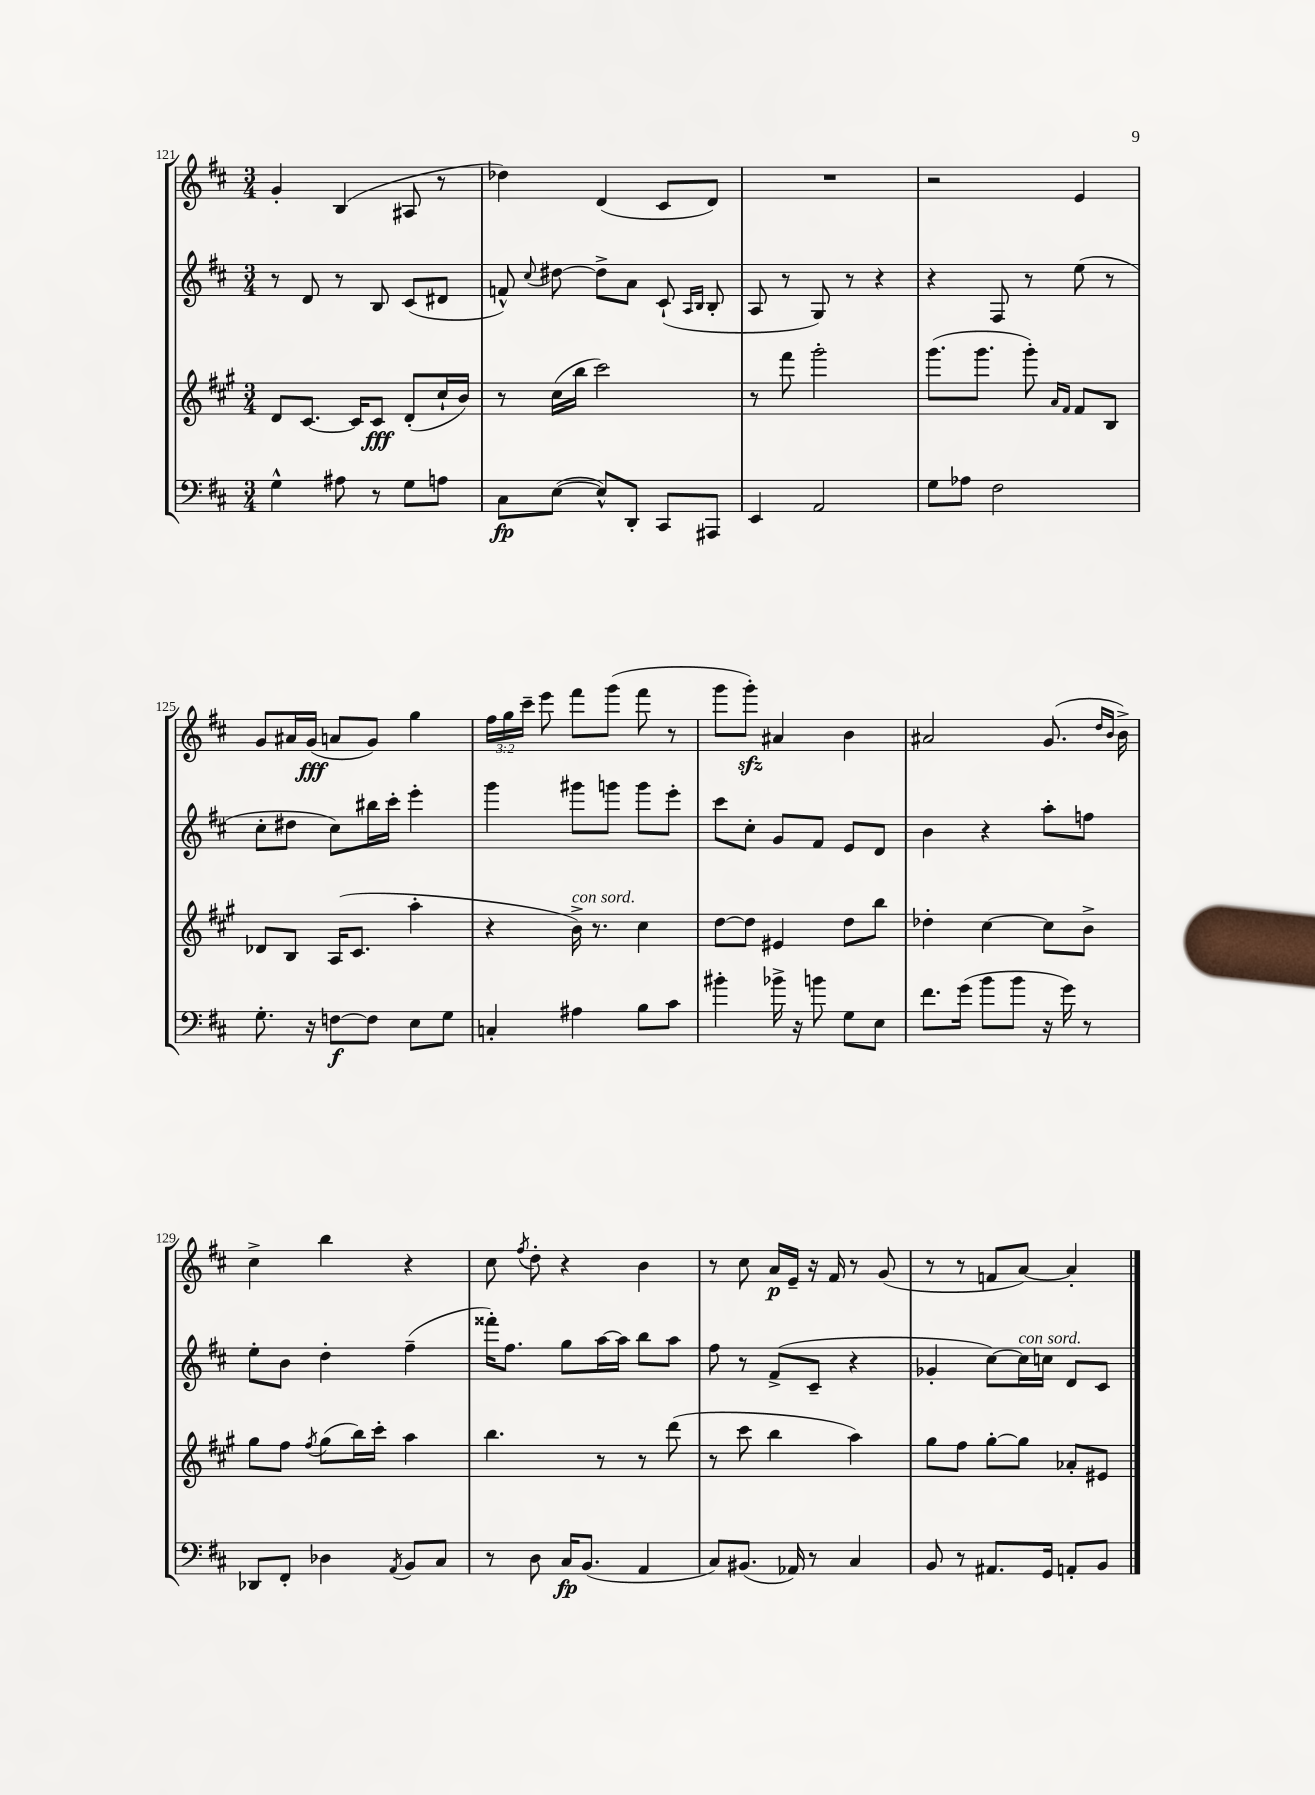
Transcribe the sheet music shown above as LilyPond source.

<<
\new StaffGroup <<
\new Staff = "s0" {
    \clef treble \key d \major \numericTimeSignature \time 3/4 \override Staff.TupletNumber.text = #tuplet-number::calc-fraction-text
    \autoBeamOff g'4-. b4( ais8 r8 |
    des''4) d'4( cis'8[ d'8]) |
    R2. |
    r2 e'4 |
    g'8[ ais'16 g'16]\fff( a'8[ g'8]) g''4 |
    \tuplet 3/2 { fis''16[ g''16 cis'''16]-- } e'''8 fis'''8[ g'''8]( fis'''8 r8 |
    g'''8[ g'''8]-.\sfz) ais'4 b'4 |
    ais'2 g'8.( \grace { d''16[ b'16] } b'16->) |
    cis''4-> b''4 r4 |
    cis''8 \acciaccatura { fis''8 } d''8-. r4 b'4 |
    r8 cis''8 a'16[\p e'16]-- r16 fis'16 r8 g'8( |
    r8 r8 f'8[ a'8]~) a'4-. \bar "|." |
}
\new Staff = "s1" {
    \clef treble \key d \major \numericTimeSignature \time 3/4
    \autoBeamOff r8 d'8 r8 b8 cis'8[( dis'8] |
    f'8-^) \appoggiatura { cis''8 } dis''8~ dis''8[-> a'8] cis'8-!( \grace { a16[ b16] } b8-. |
    a8 r8 g8) r8 r4 |
    r4 fis8 r8 e''8( r8 |
    cis''8[-. dis''8] cis''8[) bis''16 cis'''16]-. e'''4-. |
    g'''4 gis'''8[ g'''8] g'''8[ e'''8]-. |
    cis'''8[ cis''8]-. g'8[ fis'8] e'8[ d'8] |
    b'4 r4 a''8[-. f''8] |
    e''8[-. b'8] d''4-. fis''4--( |
    fisis'''16[-.) fis''8.] g''8[ a''16~ a''16] b''8[ a''8] |
    fis''8 r8 fis'8[->( cis'8]-- r4 |
    ges'4-. cis''8[~) cis''16^\markup { \italic "con sord." } c''16] d'8[ cis'8] \bar "|." |
}
\new Staff = "s2" {
    \clef treble \key a \major \numericTimeSignature \time 3/4
    \autoBeamOff d'8[ cis'8.]~ cis'16[ cis'8]\fff d'8[-.( cis''16-! b'16]) |
    r8 cis''16[( b''16] cis'''2) |
    r8 fis'''8 gis'''2-. |
    gis'''8.[( gis'''8.] gis'''8-.) \grace { a'16[ fis'16] } fis'8[ b8] |
    des'8[ b8] a16[( cis'8.] a''4-. |
    r4 b'16->^\markup { \italic "con sord." }) r8. cis''4 |
    d''8[~ d''8] eis'4 d''8[ b''8] |
    des''4-. cis''4~ cis''8[ b'8]-> |
    gis''8[ fis''8] \acciaccatura { fis''8 } gis''8[( b''16) cis'''16]-. a''4 |
    b''4. r8 r8 d'''8( |
    r8 cis'''8 b''4 a''4) |
    gis''8[ fis''8] gis''8[~-. gis''8] aes'8[-. eis'8] \bar "|." |
}
\new Staff = "s3" {
    \clef bass \key d \major \numericTimeSignature \time 3/4
    \autoBeamOff g4-^ ais8 r8 g8[ a8] |
    cis8[\fp e8]~( e8[-^) d,8]-. cis,8[ ais,,8] |
    e,4 a,2 |
    g8[ aes8] fis2 |
    g8.-. r16 f8[~\f f8] e8[ g8] |
    c4-. ais4 b8[ cis'8] |
    bis'4-. bes'16-> r16 b'8 g8[ e8] |
    fis'8.[ g'16]( b'8[ b'8] r16 g'16) r8 |
    des,8[ fis,8]-. des4 \acciaccatura { a,8 } b,8[ cis8] |
    r8 d8 cis16[\fp b,8.]( a,4 |
    cis8[) bis,8.]( aes,16) r8 cis4 |
    b,8 r8 ais,8.[ g,16] a,8[-. b,8] \bar "|." |
}
>>
>>
\layout { \context { \Score currentBarNumber = #121 } }
